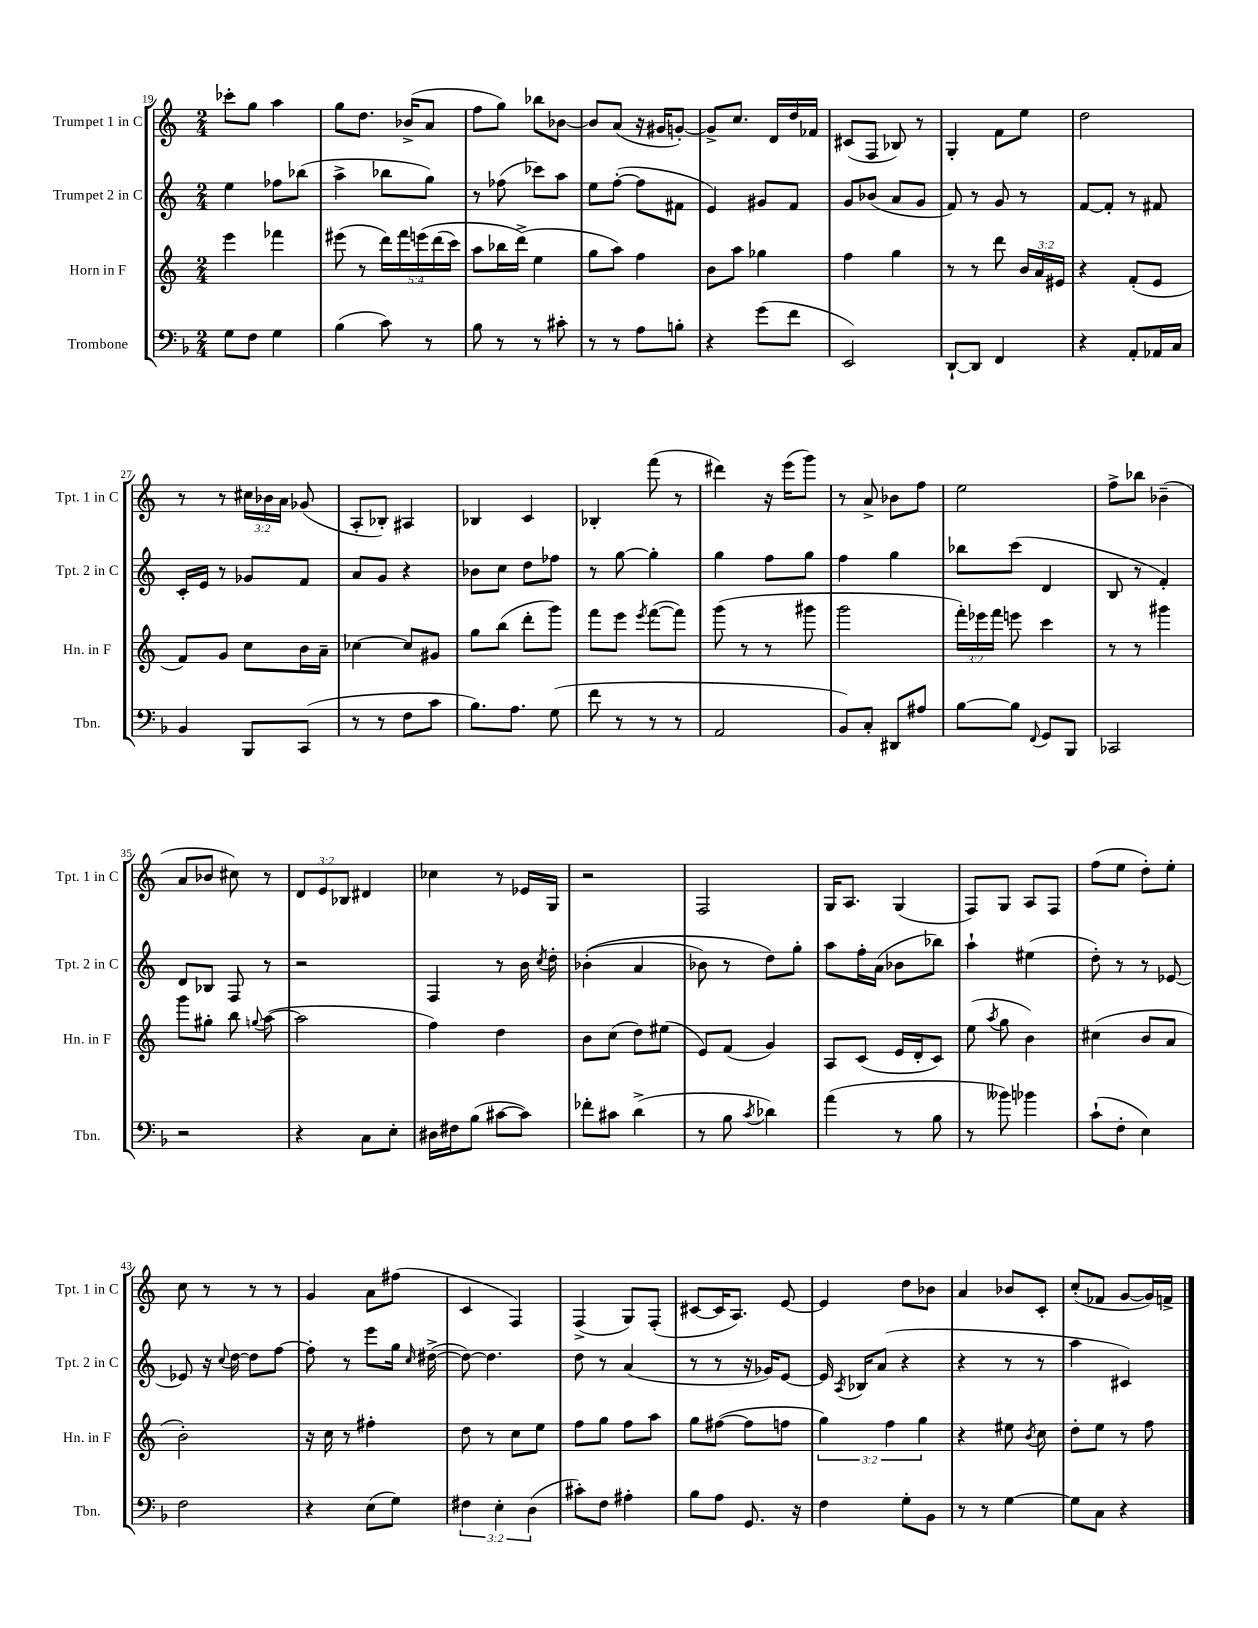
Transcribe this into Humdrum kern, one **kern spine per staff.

**kern	**kern	**kern	**kern
*staff4	*staff3	*staff2	*staff1
*clefF4	*clefG2	*clefG2	*clefG2
*k[b-]	*k[]	*k[]	*k[]
*M2/4	*M2/4	*M2/4	*M2/4
8G\L	4eee\	4ee\	8ccc-'\L
8F\J	.	.	8gg\J
4G\	4fff-\	8ff-\L	4aa\
.	.	(8bb-\J	.
=	=	=	=
(4B-\	(8eee#\	4aa^\	8gg\L
.	8r	.	8.dd\J
8c\)	20ddd\LL)	8bb-\L	.
.	20fff\	.	.
.	.	.	(16b-^/LK
.	&(20eee\	.	.
8r	.	8gg\J)	8a/J
.	(20ddd\	.	.
.	20ccc\JJ)	.	.
=	=	=	=
8B-\	8aa\L	8r	8ff\L
8r	16bb-\L	(8ff-\	8gg\J)
.	(16ddd^\JJ&)	.	.
8r	4ee\	8ccc-\L)	8bb-\L
8c#'\	.	8aa\J	[8b-\J
=	=	=	=
8r	8gg\L	8ee\L	8b-/]L
8r	8aa\J)	([8ff'\J	(8a/J
8A\L	4ff\	8ff\]L	16r
.	.	.	16g#/LK
8B'\J	.	8f#\J	[8g'/J)
=	=	=	=
4r	8b\L	4e/)	8g^/]L
.	8aa\J	.	8.cc/J
(8g\L	4gg-\	8g#/L	.
.	.	.	16d/LL
8f\J	.	8f/J	16dd/
.	.	.	16f-/JJ
=	=	=	=
2EE/)	4ff\	8g/L	(8c#/L
.	.	(8b-/J	8F/J
.	4gg\	8a/L	8B-/)
.	.	8g/J	8r
=	=	=	=
[8DD`/L	8r	8f/)	4G'/
8DD/]J	8r	8r	.
4FF/	8ddd\	8g/	8f\L
.	24b/LL	8r	8ee\J
.	24a/	.	.
.	24e#/JJ	.	.
=	=	=	=
4r	4r	[8f/L	2dd\
.	.	8f'/]J	.
8AA'/L	(8f'/L	8r	.
16AA-/L	8e/J	8f#/	.
16C/JJ	.	.	.
=	=	=	=
4BB-/	8f/L)	16c'/LL	8r
.	.	16e/JJ	.
.	8g/J	8r	8r
8BBB-/L	8cc\L	8g-/L	24cc#\LL
.	.	.	24b-\
.	.	.	24a\JJ
(8CC/J	16b\L	8f/J	(8g-/
.	16a~\JJ	.	.
=	=	=	=
8r	[4cc-\	8a/L	8A'/L
8r	.	8g/J	8B-'/J)
8F\L	8cc-/]L	4r	4A#/
8c\J	8g#/J	.	.
=	=	=	=
8.B-\L)	8gg\L	8b-\L	4B-/
.	(8bb\J	8cc\J	.
8.A\J	.	.	.
.	8ddd'\L	8dd\L	4c/
(8G\	8ggg\J)	8ff-\J	.
=	=	=	=
8f\	8fff\L	8r	4B-'/
8r	8eee\J	[8gg\	.
.	8qeee/	.	.
8r	([8fff\L	4gg'\]	(8fff\
8r	8fff\]J)	.	8r
=	=	=	=
2AA/	(8ggg\	4gg\	4ddd#\)
.	8r	.	.
.	8r	8ff\L	16r
.	.	.	(16eee\LK
.	8ggg#\	8gg\J	8ggg\J)
=	=	=	=
8BB-/L)	2ggg\	4ff\	8r
8C'/J	.	.	8a^/
8DD#/L	.	4gg\	8b-\L
8A#/J	.	.	8ff\J
=	=	=	=
[8B-\L	24fff'\LL)	8bb-\L	2ee\
.	24eee-\	.	.
.	24fff\JJ	.	.
8B-\]J	8eee\	(8ccc\J	.
8qqFF/	.	.	.
8GG/L	4ccc\	4d/	.
8BBB-/J	.	.	.
=	=	=	=
2CC-/	8r	8B/	8ff^\L
.	8r	8r	8bb-\J
.	4ggg#\	4f'/)	(4b-~\
=	=	=	=
2r	8ggg\L	8d/L	8a/L
.	8gg#'\J	8B-/J	8b-/J
.	8bb\	8F/	8cc#\)
.	8qqgg/	.	.
.	([8aa\	8r	8r
=	=	=	=
4r	2aa\]	2r	12d/L
.	.	.	12e/
.	.	.	12B-/J
8C\L	.	.	4d#/
8E'\J	.	.	.
=	=	=	=
16D#\LL	4ff\)	4F/	4cc-\
16F#\J	.	.	.
(8B-\J	.	.	.
[8c#\L	4dd\	8r	8r
8c#\]J)	.	16b\	16e-/LL
.	.	8qcc/	.
.	.	16dd'\	16G/JJ
=	=	=	=
8f-'\L	8b\L	&((4b-'\	2r
8c#\J	(8cc\J	.	.
(4d^\	8dd\L)	4a/	.
.	(8ee#\J	.	.
=	=	=	=
8r	8e/L)	8b-\)	2F/
8B-\	(8f/J	8r	.
8qc/	.	.	.
4d-\)	4g/)	8dd\L&)	.
.	.	8gg'\J	.
=	=	=	=
(4a\	8A/L	8aa\L	16G/LK
.	.	.	8.A/J
.	(8c/J	16ff'\L	.
.	.	(16a\JJ	.
8r	16e/LL	8b-\L	(4G/
.	16d'/J	.	.
8B-\	8c/J)	8bb-\J)	.
=	=	=	=
8r	(8ee\	4aa`\	8F/L)
.	8qaa/	.	.
8b--\)	8gg\	.	8G/J
4b-\	4b\)	(4ee#\	8A/L
.	.	.	8F/J
=	=	=	=
(8c`\L	(4cc#\	8dd'\)	(8ff\L
8F'\J	.	8r	8ee\J
4E\)	8b/L	8r	8dd'\L)
.	8a/J	[8e-/	8ee'\J
=	=	=	=
2F\	2b'\)	8e-/]	8cc\
.	.	16r	8r
.	.	8qqcc/	.
.	.	[16dd\	.
.	.	8dd\]L	8r
.	.	[8ff\J	8r
=	=	=	=
4r	16r	8ff'\]	4g/
.	16cc\	.	.
.	8r	8r	.
(8E\L	4ff#'\	8eee\L	8a\L
8G\J)	.	16gg\Jk	(8ff#\J
.	.	16qqcc/	.
.	.	([16dd#^\	.
=	=	=	=
6F#\	8dd\	8dd#\_)	4c/
.	8r	4.dd#\]	.
6E'\	.	.	.
.	8cc\L	.	4F/)
(6D\	.	.	.
.	8ee\J	.	.
=	=	=	=
8c#'\L)	8ff\L	8dd\	(4F^/
8F\J	8gg\J	8r	.
4A#'\	8ff\L	(4a/	8G/L)
.	8aa\J	.	(8F'/J
=	=	=	=
8B-\L	8gg\L	8r	[8c#/L
8A\J	([8ff#\J	8r	16c#/]K
.	.	.	8.A/J)
8.GG/	8ff#\]L	16r	.
.	.	16g-/LK)	.
.	8ff\J	[8e/J	[8e/
16r	.	.	.
=	=	=	=
4F\	6gg\)	16e/]	4e/]
.	.	8qA/	.
.	.	16B-/LK	.
.	.	(8a/J	.
.	6ff\	.	.
8G'\L	.	4r	8dd\L
.	6gg\	.	.
8BB-\J	.	.	8b-\J
=	=	=	=
8r	4r	4r	4a/
8r	.	.	.
[4G\	8ee#\	8r	8b-/L
.	8qb/	.	.
.	8cc\	8r	8c'/J
=	=	=	=
8G\]L	8dd'\L	4aa\	(8cc'/L
8C\J	8ee\J	.	8f-/J
4r	8r	4c#/)	[8g/L
.	8ff\	.	16g/]L)
.	.	.	16f^/JJ
==	==	==	==
*-	*-	*-	*-
